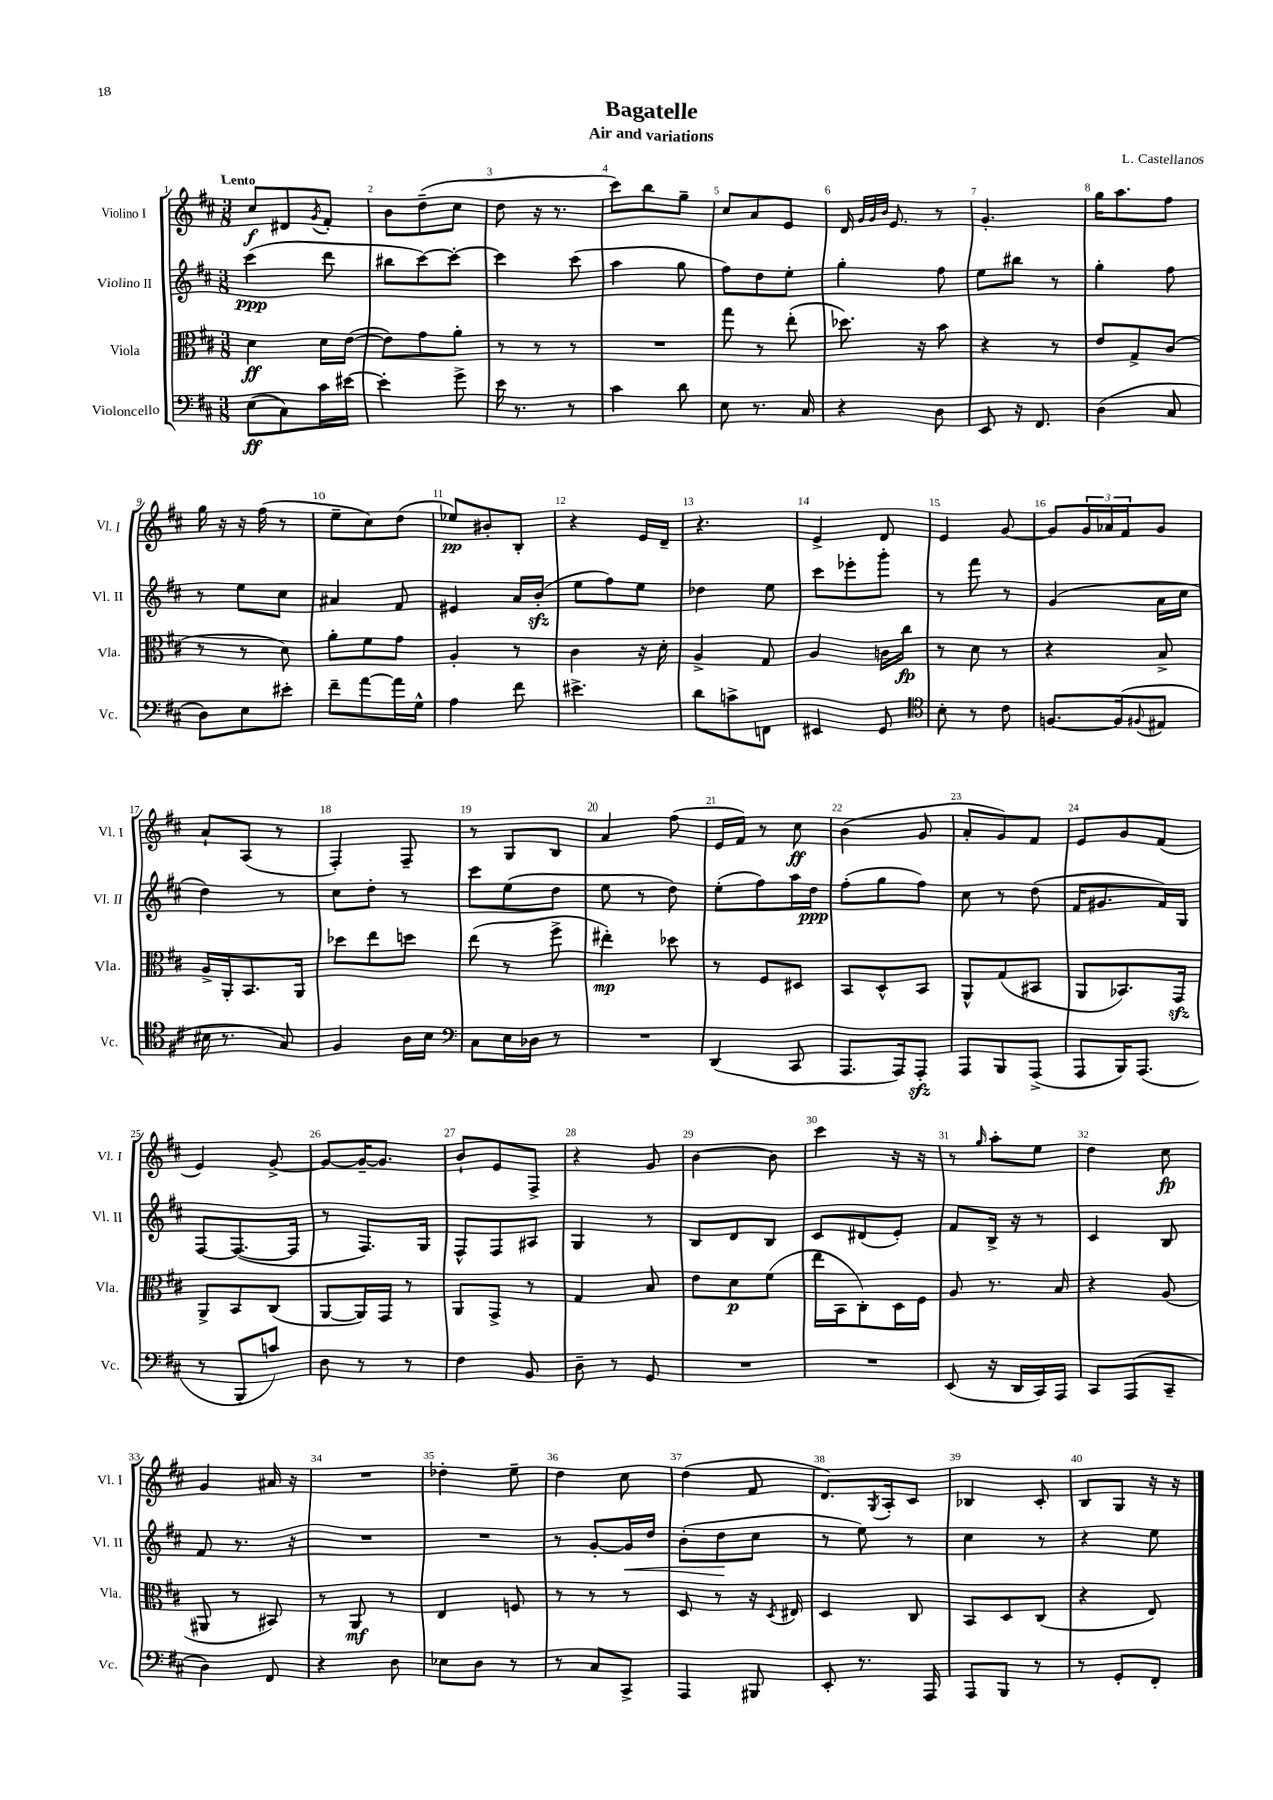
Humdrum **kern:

**kern	**dynam	**kern	**dynam	**kern	**dynam	**kern	**dynam
*part4	*part4	*part3	*part3	*part2	*part2	*part1	*part1
*staff4	*staff4	*staff3	*staff3	*staff2	*staff2	*staff1	*staff1
*I"Violoncello	*	*I"Viola	*	*I"Violino II	*	*I"Violino I	*
*I'Vc.	*	*I'Vla.	*	*I'Vl. II	*	*I'Vl. I	*
*clefF4	*	*clefC3	*	*clefG2	*	*clefG2	*
*k[f#c#]	*	*k[f#c#]	*	*k[f#c#]	*	*k[f#c#]	*
*M3/8	*	*M3/8	*	*M3/8	*	*M3/8	*
=1	=1	=1	=1	=1	=1	=1	=1
!	!	!	!	!	!	!LO:TX:a:B:t=Lento	!
(8E\L	ff	4d\	ff	(4ccc#\	ppp	8cc#/L	f
8C#\)	.	.	.	.	.	8d#X/	.
.	.	.	.	.	.	8qg/	.
16c#\L	.	16d\LL	.	8ddd\	.	8f#'/J	.
[16e#X\JJ	.	([16e\JJ	.	.	.	.	.
=2	=2	=2	=2	=2	=2	=2	=2
4e#'\]	.	8e\L])	.	8bb#X\L	.	8b\L	.
.	.	8g\	.	[8ccc#\)	.	(8dd~\	.
8g^\	.	8a'\J	.	8ccc#'\J_	.	8cc#\J	.
=3	=3	=3	=3	=3	=3	=3	=3
16e\	.	8r	.	4ccc#\]	.	8dd\	.
8.r	.	.	.	.	.	.	.
.	.	8r	.	.	.	16r	.
.	.	.	.	.	.	8.r	.
8r	.	8r	.	(8ccc#\	.	.	.
=4	=4	=4	=4	=4	=4	=4	=4
4c#\	.	4.r	.	4aa\	.	8ccc#\L)	.
.	.	.	.	.	.	8bb\	.
8d\	.	.	.	8gg\	.	8gg~\J	.
=5	=5	=5	=5	=5	=5	=5	=5
8E\	.	8gg\	.	8ff#\L)	.	8cc#/L	.
8.r	.	8r	.	8dd\	.	8a/	.
.	.	(8ee'\	.	8ee'\J	.	8e/J	.
16C#/	.	.	.	.	.	.	.
=6	=6	=6	=6	=6	=6	=6	=6
4r	.	8.dd-X\)	.	4gg'\	.	16d/	.
.	.	.	.	.	.	32qqg/LLL	.
.	.	.	.	.	.	32qqg/	.
.	.	.	.	.	.	32qqb/JJJ	.
.	.	.	.	.	.	8.e/	.
.	.	16r	.	.	.	.	.
8D\	.	8b\	.	8ff#\	.	8r	.
=7	=7	=7	=7	=7	=7	=7	=7
8EE/	.	4r	.	8ee\L	.	4.g'/	.
16r	.	.	.	8bb#X\J	.	.	.
8.FF#/	.	.	.	.	.	.	.
.	.	8r	.	8r	.	.	.
=8	=8	=8	=8	=8	=8	=8	=8
(4D\	.	8e/L	.	4gg'\	.	16gg\KL	.
.	.	.	.	.	.	8.aa\	.
.	.	8G^/	.	.	.	.	.
8C#/	.	(8c#/J	.	8ff#\	.	8ff#\J	.
!!LO:LB:g=z
=9	=9	=9	=9	=9	=9	=9	=9
8D\L)	.	8r	.	8r	.	16gg\	.
.	.	.	.	.	.	16r	.
8E\	.	8r	.	8ee\L	.	16r	.
.	.	.	.	.	.	(16ff#\	.
8e#X'\J	.	8d\)	.	8cc#\J	.	8r	.
=10	=10	=10	=10	=10	=10	=10	=10
8f#~\L	.	8a'\L	.	4a#X/	.	8ee~\L	.
[8a\	.	8f#\	.	.	.	8cc#\)	.
16a\L]	.	8g\J	.	8f#/	.	(8dd\J	.
16G^^\JJ	.	.	.	.	.	.	.
=11	=11	=11	=11	=11	=11	=11	=11
4A\	.	4A'/	.	4e#X/	.	8ee-X/L)	pp
.	.	.	.	.	.	8b#X'/	.
8f#\	.	8r	.	16a/LL	.	8B'/J	.
.	.	.	.	(16bzz'/JJ	.	.	.
=12	=12	=12	=12	=12	=12	=12	=12
4.e#X^\	.	4c#\	.	8ee\L	.	4r	.
.	.	.	.	8ff#\)	.	.	.
.	.	16r	.	8ee\J	.	16e/LL	.
.	.	16d'\	.	.	.	16d~/JJ	.
=13	=13	=13	=13	=13	=13	=13	=13
8d\L	.	4A^/	.	4dd-X\	.	4.r	.
8cn^\	.	.	.	.	.	.	.
8FFn\J	.	8G/	.	8ee\	.	.	.
=14	=14	=14	=14	=14	=14	=14	=14
4EE#X/	.	4A/	.	8ccc#\L	.	4e^/	.
.	.	.	.	8eee-X'\	.	.	.
8GG/	.	16cn\LL	.	8ggg'\J	.	8d/	.
.	.	16cc#\JJ	fp	.	.	.	.
=15	=15	=15	=15	=15	=15	=15	=15
*clefC4	*	*	*	*	*	*	*
8B'\	.	8r	.	8r	.	4e/	.
8r	.	8d\	.	8fff#\	.	.	.
8c#\	.	8r	.	8r	.	[8g/	.
=16	=16	=16	=16	=16	=16	=16	=16
[8.Fn/L	.	4r	.	(4g/	.	8g/L]	.
.	.	.	.	.	.	24g/L	.
.	.	.	.	.	.	24a-X/	.
(16F/k]	.	.	.	.	.	.	.
.	.	.	.	.	.	24f#/J	.
8qqF#X/	.	.	.	.	.	.	.
8E#X/J	.	8B^/	.	16a\LL	.	8g/J	.
.	.	.	.	16cc#\JJ	.	.	.
!!LO:LB:g=z
=17	=17	=17	=17	=17	=17	=17	=17
16B#X\	.	16A^/LL	.	4dd\)	.	8a`/L	.
8.r	.	16AA'/J	.	.	.	.	.
.	.	8.BB/	.	.	.	(8A/J	.
8G/)	.	.	.	8r	.	8r	.
.	.	16AA/Jk	.	.	.	.	.
=18	=18	=18	=18	=18	=18	=18	=18
4F#/	.	8dd-X\L	.	8cc#\L	.	4F#'/)	.
.	.	8ee\	.	8dd'\J	.	.	.
16A\LL	.	8ddn\J	.	8r	.	8F#~/	.
16B\JJ	.	.	.	.	.	.	.
=19	=19	=19	=19	=19	=19	=19	=19
*clefF4	*	*	*	*	*	*	*
8C#\L	.	(8ee\	.	8ccc#\L	.	8r	.
16E\L	.	8r	.	(8ee\	.	8G/L	.
16D-X\JJ	.	.	.	.	.	.	.
8r	.	8ff#^\	.	8dd\J	.	8B/J	.
=20	=20	=20	=20	=20	=20	=20	=20
4.r	.	4ee#X'\)	mp	8ee\	.	4a/	.
.	.	.	.	8r	.	.	.
.	.	8dd-X\	.	8dd\)	.	(8ff#\	.
=21	=21	=21	=21	=21	=21	=21	=21
(4DD/	.	8r	.	(8ee'\L	.	16e/LL	.
.	.	.	.	.	.	16f#/JJ)	.
.	.	8F#/L	.	8ff#\)	.	8r	.
8CC#/	.	8D#X/J	.	16aa\L	.	8cc#\	ff
.	.	.	.	16dd\JJ	ppp	.	.
=22	=22	=22	=22	=22	=22	=22	=22
8.AAA/L	.	8BB/L	.	(8ff#'\L	.	(4b\	.
.	.	8D^^/	.	8gg\	.	.	.
16AAA/k)	.	.	.	.	.	.	.
8AAAzz'/J	.	8BB/J	.	8ff#\J)	.	8g/	.
=23	=23	=23	=23	=23	=23	=23	=23
8AAA/L	.	8AA^^/L	.	8cc#\	.	8a'/L	.
8BBB/	.	(8G/	.	8r	.	8g/)	.
(8AAA^/J	.	8BB#X/J	.	(8dd\	.	8f#/J	.
=24	=24	=24	=24	=24	=24	=24	=24
8AAA/L	.	8AA/L	.	16f#/KL	.	8e/L	.
.	.	.	.	8.g#X/	.	.	.
16BBB/K)	.	8.BB-X/)	.	.	.	8g/	.
(8.AAA/J	.	.	.	.	.	.	.
.	.	.	.	16f#/L)	.	(8f#/J	.
.	.	16GGzz/Jk	.	16G/JJ	.	.	.
!!LO:LB:g=z
=25	=25	=25	=25	=25	=25	=25	=25
8r	.	8AA^/L	.	[8F#/L	.	4e/)	.
8BBB'/L	.	8BB/	.	(8.F#/_	.	.	.
8cn/J)	.	(8C#/J	.	.	.	[8g^/	.
.	.	.	.	16F#/Jk]	.	.	.
=26	=26	=26	=26	=26	=26	=26	=26
8D\	.	[8AA/L	.	8r	.	8g/L_	.
8r	.	16AA/L])	.	8.F#/L)	.	16g~/K_	.
.	.	16GG/JJ	.	.	.	8.g/J]	.
8r	.	8r	.	.	.	.	.
.	.	.	.	16G/Jk	.	.	.
=27	=27	=27	=27	=27	=27	=27	=27
4F#\	.	8AA/L	.	8F#^^/L	.	8b`/L	.
.	.	8GG^/J	.	8F#/	.	8e/	.
8BB/	.	8r	.	8A#X/J	.	8F#^/J	.
=28	=28	=28	=28	=28	=28	=28	=28
8D~\	.	4G/	.	4G/	.	4r	.
8r	.	.	.	.	.	.	.
8GG/	.	8B/	.	8r	.	8g/	.
=29	=29	=29	=29	=29	=29	=29	=29
4.r	.	8e\L	.	8B/L	.	[4b\	.
.	.	8d\	p	8d/	.	.	.
.	.	(8f#\J	.	8B/J	.	8b\]	.
=30	=30	=30	=30	=30	=30	=30	=30
4.r	.	16ee\LL	.	8c#/L	.	4ccc#\	.
.	.	16BB\J	.	.	.	.	.
.	.	8C#'\)	.	(8d#X/	.	.	.
.	.	16D\L	.	8e'/J)	.	16r	.
.	.	16F#\JJ	.	.	.	16r	.
=31	=31	=31	=31	=31	=31	=31	=31
(8EE/	.	8A/	.	8f#/L	.	8r	.
.	.	.	.	.	.	16qqgg/	.
16r	.	8.r	.	16B^/Jk	.	8aa'\L	.
16DD/LL	.	.	.	16r	.	.	.
16CC#/)	.	.	.	8r	.	8ee\J	.
16AAA/JJ	.	16B/	.	.	.	.	.
=32	=32	=32	=32	=32	=32	=32	=32
8CC#/L	.	4r	.	4c#/	.	4dd\	.
(8AAA/	.	.	.	.	.	.	.
8CC#~/J	.	(8A/	.	8B/	.	8cc#\	fp
!!LO:LB:g=z
=33	=33	=33	=33	=33	=33	=33	=33
4D\)	.	8AA#X/	.	8f#/	.	4g/	.
.	.	8r	.	8.r	.	.	.
8FF#/	.	8BB#X/)	.	.	.	16a#X/	.
.	.	.	.	16r	.	16r	.
=34	=34	=34	=34	=34	=34	=34	=34
4r	.	8r	.	4.r	.	4.r	.
.	.	8AA/	mf	.	.	.	.
8D\	.	8r	.	.	.	.	.
=35	=35	=35	=35	=35	=35	=35	=35
8E-X\L	.	4E/	.	4.r	.	4dd-X'\	.
8D\J	.	.	.	.	.	.	.
8r	.	8Fn/	.	.	.	8ee~\	.
=36	=36	=36	=36	=36	=36	=36	=36
8r	.	8r	.	8r	.	4dd\	.
8C#/L	.	8r	.	[8g'/L	.	.	.
!	!	!	!	!	!LO:HP:b	!	!
8CC#^/J	.	8r	.	16g/L]	<	8cc#\	.
.	.	.	.	16dd/JJ	.	.	.
=37	=37	=37	=37	=37	=37	=37	=37
4AAA/	.	8D/	.	(8b'\L	.	(4dd\	.
.	.	8r	.	8dd\	.	.	.
8BBB#X/	.	16r	.	8cc#\J	[	8f#/	.
.	.	8qD/	.	.	.	.	.
.	.	16E#X/	.	.	.	.	.
=38	=38	=38	=38	=38	=38	=38	=38
8EE'/	.	4D/	.	8r	.	8.d/L)	.
8.r	.	.	.	8ee\)	.	.	.
.	.	.	.	.	.	8qG/	.
.	.	.	.	.	.	16A'/k	.
.	.	8C#/	.	8r	.	8c#/J	.
16AAA/	.	.	.	.	.	.	.
=39	=39	=39	=39	=39	=39	=39	=39
8AAA/L	.	8BB/L	.	4cc#\	.	4B-X/	.
8BBB/J	.	8D/	.	.	.	.	.
8r	.	(8C#/J	.	8r	.	8c#'/	.
=40	=40	=40	=40	=40	=40	=40	=40
8r	.	4r	.	4r	.	8B/L	.
8GG'/L	.	.	.	.	.	8G/J	.
8FF#'/J	.	8E/)	.	8ee\	.	16r	.
.	.	.	.	.	.	16r	.
==	==	==	==	==	==	==	==
*-	*-	*-	*-	*-	*-	*-	*-
